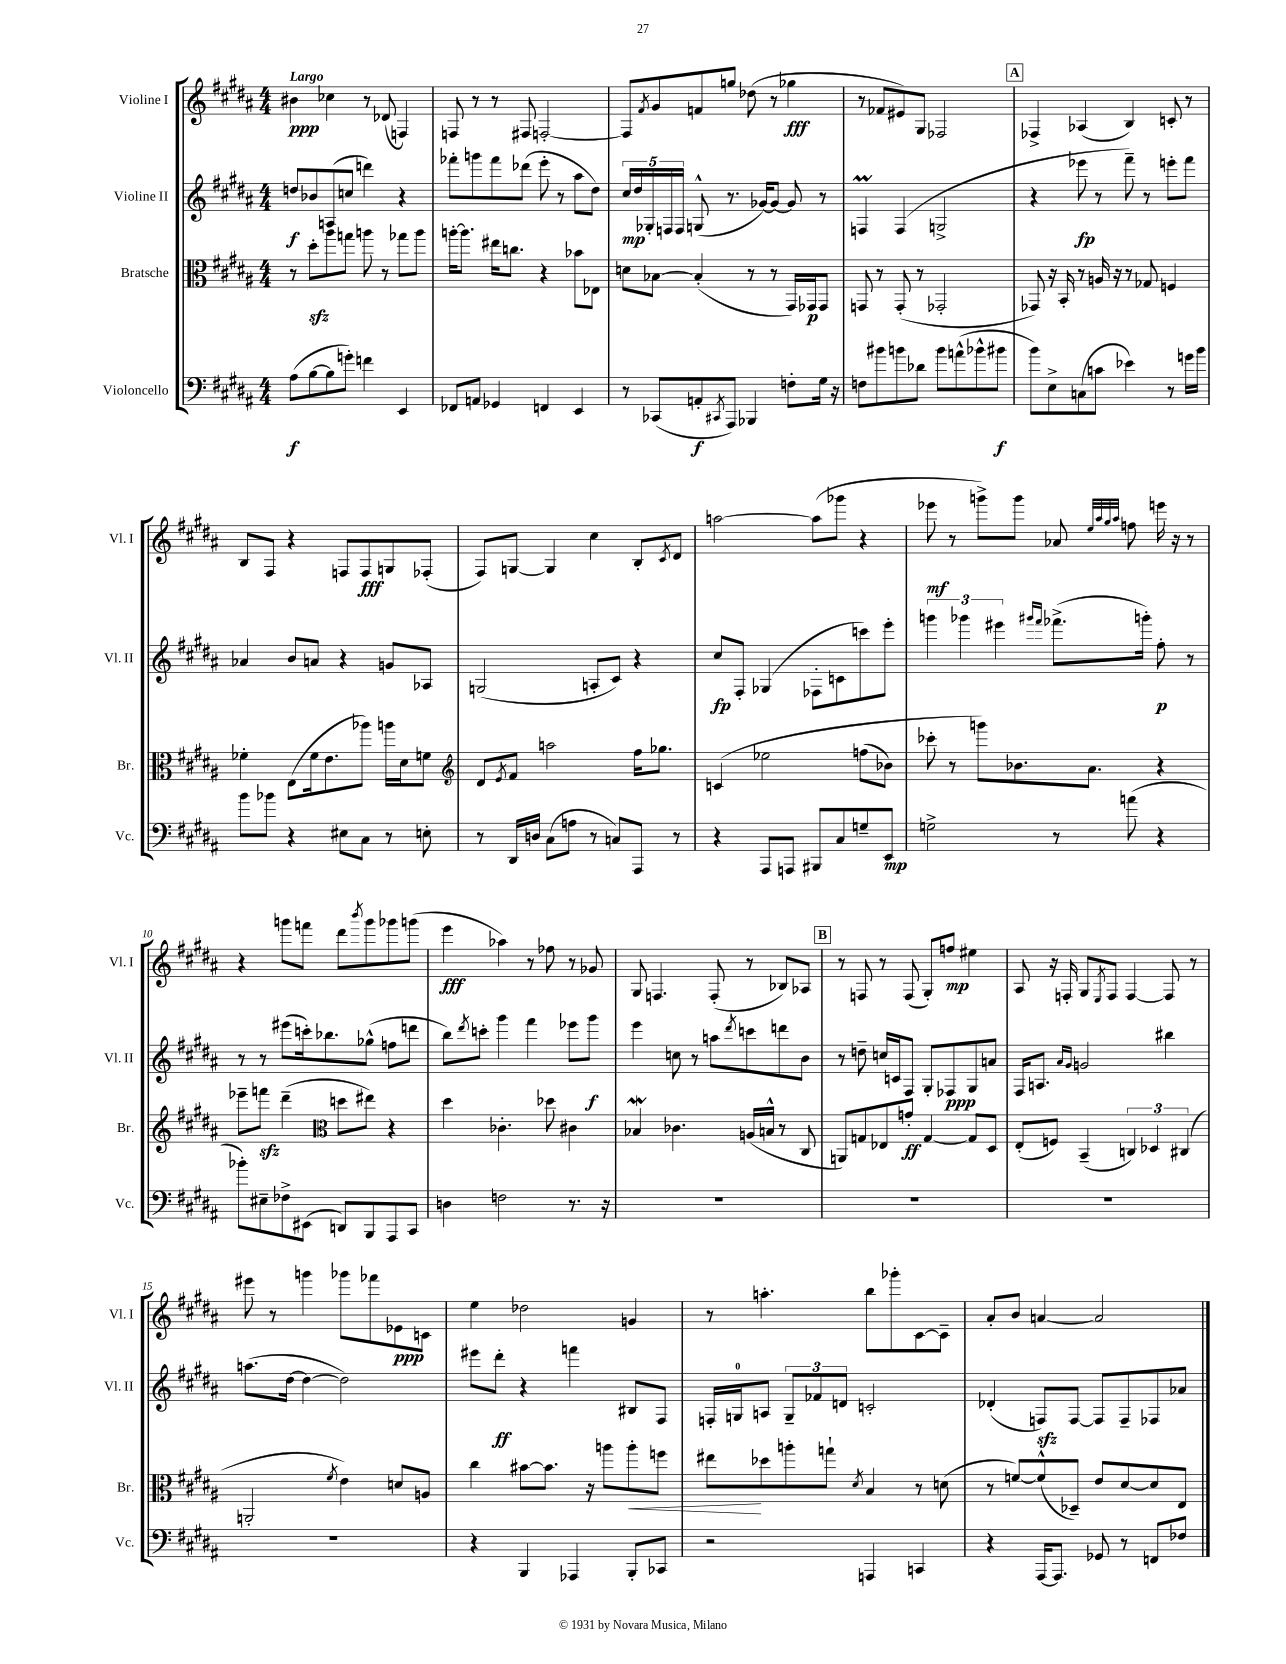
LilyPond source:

<<
\new StaffGroup <<
\new Staff = "s0" \with { instrumentName = "Violine I" shortInstrumentName = "Vl. I" } {
    \clef treble \key b \major \numericTimeSignature \time 4/4 \tempo "Largo"
    bis'4\ppp ces''4 r8 des'8( f4) |
    f8 r8 r8 fis8 f2~-. |
    f8 \acciaccatura { fis'8 } gis'8 f'8 g''8 des''8( r8 ges''4\fff |
    r8 fes'8 eis'8) gis8 fes2 |
    \mark \markup { \box "A" } fes4-> aes4( b4) c'8-. r8 |
    b8 fis8 r4 f8 f8\fff g8 fes8-.( |
    fis8) g8~ g4 cis''4 b8-. \acciaccatura { cis'8 } dis'8 |
    a''2~ a''8( ges'''8 r4 |
    ees'''8\mf r8 g'''8->) g'''8 aes'8 \grace { e''32 ais''32 gis''32 ais''32 } f''8 e'''16 r16 r8 |
    r4 g'''8 f'''8 dis'''8 \acciaccatura { b'''8 } g'''8 ges'''8 g'''8( |
    e'''4\fff aes''4) r8 fes''8 r8 ges'8 |
    gis8 f4. f8-.( r8 bes8) aes8 |
    \mark \markup { \box "B" } r8 f8 r8 f8( gis8-.) f''8\mp eis''4 |
    ais8 r16 f16-. gis8 \acciaccatura { e8 } f8 f4~ f8 r8 |
    eis'''8 r8 g'''4 ges'''8 fes'''8 ees'8\ppp c'8 |
    e''4 des''2 g'4 |
    r8 a''4.-. b''8 ges'''8-. cis'8~ cis'8-- |
    ais'8-. b'8 a'4~ a'2 \bar "|." |
}
\new Staff = "s1" \with { instrumentName = "Violine II" shortInstrumentName = "Vl. II" } {
    \clef treble \key b \major \numericTimeSignature \time 4/4
    d''8\f bes'8 a8( c''8 d'''4) r4 |
    fes'''8-. g'''8 fes'''8 des'''8( e'''8-. r8 ais''8 dis''8) |
    \tuplet 5/4 { cis''16\mp dis''16 ges16-. f16 f16 } g8-^( r8. ges'16~) ges'8~ ges'8 r8 |
    f4\prall f4( g2-> |
    \mark \markup { \box "A" } r4 ees'''8\fp r8 fis'''8--) r8 e'''8-. fis'''8 |
    aes'4 b'8 a'8 r4 g'8 aes8 |
    g2( a8-. cis'8) r4 |
    cis''8\fp fis8-. ges4( fes8-. c'8 c'''8) e'''8-. |
    \tuplet 3/2 { g'''4 ges'''4 eis'''4 } \grace { gis'''16 fis'''16 } fes'''8.->( g'''16-.) fis''8-.\p r8 |
    r8 r8 eis'''8( c'''16-.) bes''8. ges''8-^( f''8 d'''8 |
    b''8) \acciaccatura { dis'''8 } c'''8-. gis'''4 fis'''4 ees'''8 gis'''8\f |
    e'''4 c''8 r8 a''8 \acciaccatura { dis'''8 } c'''8 d'''8 b'8 |
    \mark \markup { \box "B" } r8 d''8-- c''16 c'16 fis8 gis8-. fes8\ppp gis8 a'8 |
    fis16 a8. \grace { ais'16 gis'16 } g'2 bis''4 |
    a''8.( dis''16~ dis''4~ dis''2) |
    eis'''8 dis'''8-.\ff r4 f'''4 bis8 fis8 |
    f16-. g16-0 a8 \tuplet 3/2 { g8-- fes'8 d'8 } c'2-. |
    des'4-.( f8\sfz) f8~ f8 f8-- fes8 aes'8 \bar "|." |
}
\new Staff = "s2" \with { instrumentName = "Bratsche" shortInstrumentName = "Br." } {
    \clef alto \key b \major \numericTimeSignature \time 4/4
    r8 dis''8-.\sfz ais''8 g''8 a''8 r8 ges''8 a''8 |
    a''16~-. a''8. eis''16 c''8. r4 bes'8 ees8 |
    d'8 bes8~ bes4-.( r8 r8 gis,16) ges,16\p ges,8 |
    g,8 r8 g,8-.( r8 ges,2-. |
    \mark \markup { \box "A" } ges,8) r16 b,16-. r8 a16 r16 r8 ges8 f4 |
    fes'4-. e8( fes'16 e'8. aes''8) a''16 dis'16 f'8 |
    \clef treble dis'8 \acciaccatura { e'8 } fis'8 a''2 fis''16 ges''8. |
    c'4\( ees''2 f''8( bes'8) |
    ces'''8-. r8 g'''8\) bes'8. ais'8. r4 |
    ees'''8-- f'''8\sfz dis'''4--( \clef alto d''8 eis''8) r4 |
    dis''4 ces'4.-. des''8 cis'4 |
    bes4\mordent ces'4. a16( b16-^ r8 cis8 |
    \mark \markup { \box "B" } a,8) g8 ees8 g'8-.\ff g4~ g8 dis8 |
    e8-.( f8) b,4--( \tuplet 3/2 { c4) des4 cis4( } |
    a,2-. \acciaccatura { fis'8 } e'4) d'8 a8 |
    cis''4 bis'8~ bis'8. r16 a''8 a''8-.\< f''8 |
    eis''8\! des''8 a''8-. g''8-! \acciaccatura { dis'8 } b4 r8 d'8( |
    r8 f'8~) f'8-^( des8--) e'8 dis'8~ dis'8 e8 \bar "|." |
}
\new Staff = "s3" \with { instrumentName = "Violoncello" shortInstrumentName = "Vc." } {
    \clef bass \key b \major \numericTimeSignature \time 4/4
    ais8\f( b8~ b8 g'8-.) f'4 e,4 |
    fes,8 a,8 ges,4 f,4 e,4 |
    r8 ces,8( a,8-.\f \acciaccatura { cis,8 } ais,,8) bes,,4 f8-. gis16 r16 |
    f8 bis'8 b'8 des'8 b'8 a'8-^( bes'8-^ bis'8\f |
    \mark \markup { \box "A" } b'8) e8-> c8( c'8 ees'4) r8 g'16 b'16 |
    b'8 bes'8 r4 eis8 cis8 r8 e8-. |
    r8 dis,16 d16 cis8( a8 r8 c8) ais,,8 r8 |
    r4 ais,,8 a,,8 bis,,8 cis8 g8-- e,8\mp |
    g2-> r8 a'8( r4 |
    bes'8-.) eis8-- fes8-> eis,8( d,8) b,,8 ais,,8 cis,8 |
    d4 f2 r8. r16 |
    R1 |
    \mark \markup { \box "B" } R1 |
    R1 |
    R1 |
    r4 b,,4 aes,,4 b,,8-. ces,8 |
    r2 a,,4 c,4 |
    r4 ais,,16~ ais,,8. ges,8 r8 f,8 fes8 \bar "|." |
}
>>
>>
\layout { \context { \Score \override BarNumber.break-visibility = ##(#f #t #t) barNumberVisibility = #(every-nth-bar-number-visible 5) } }
